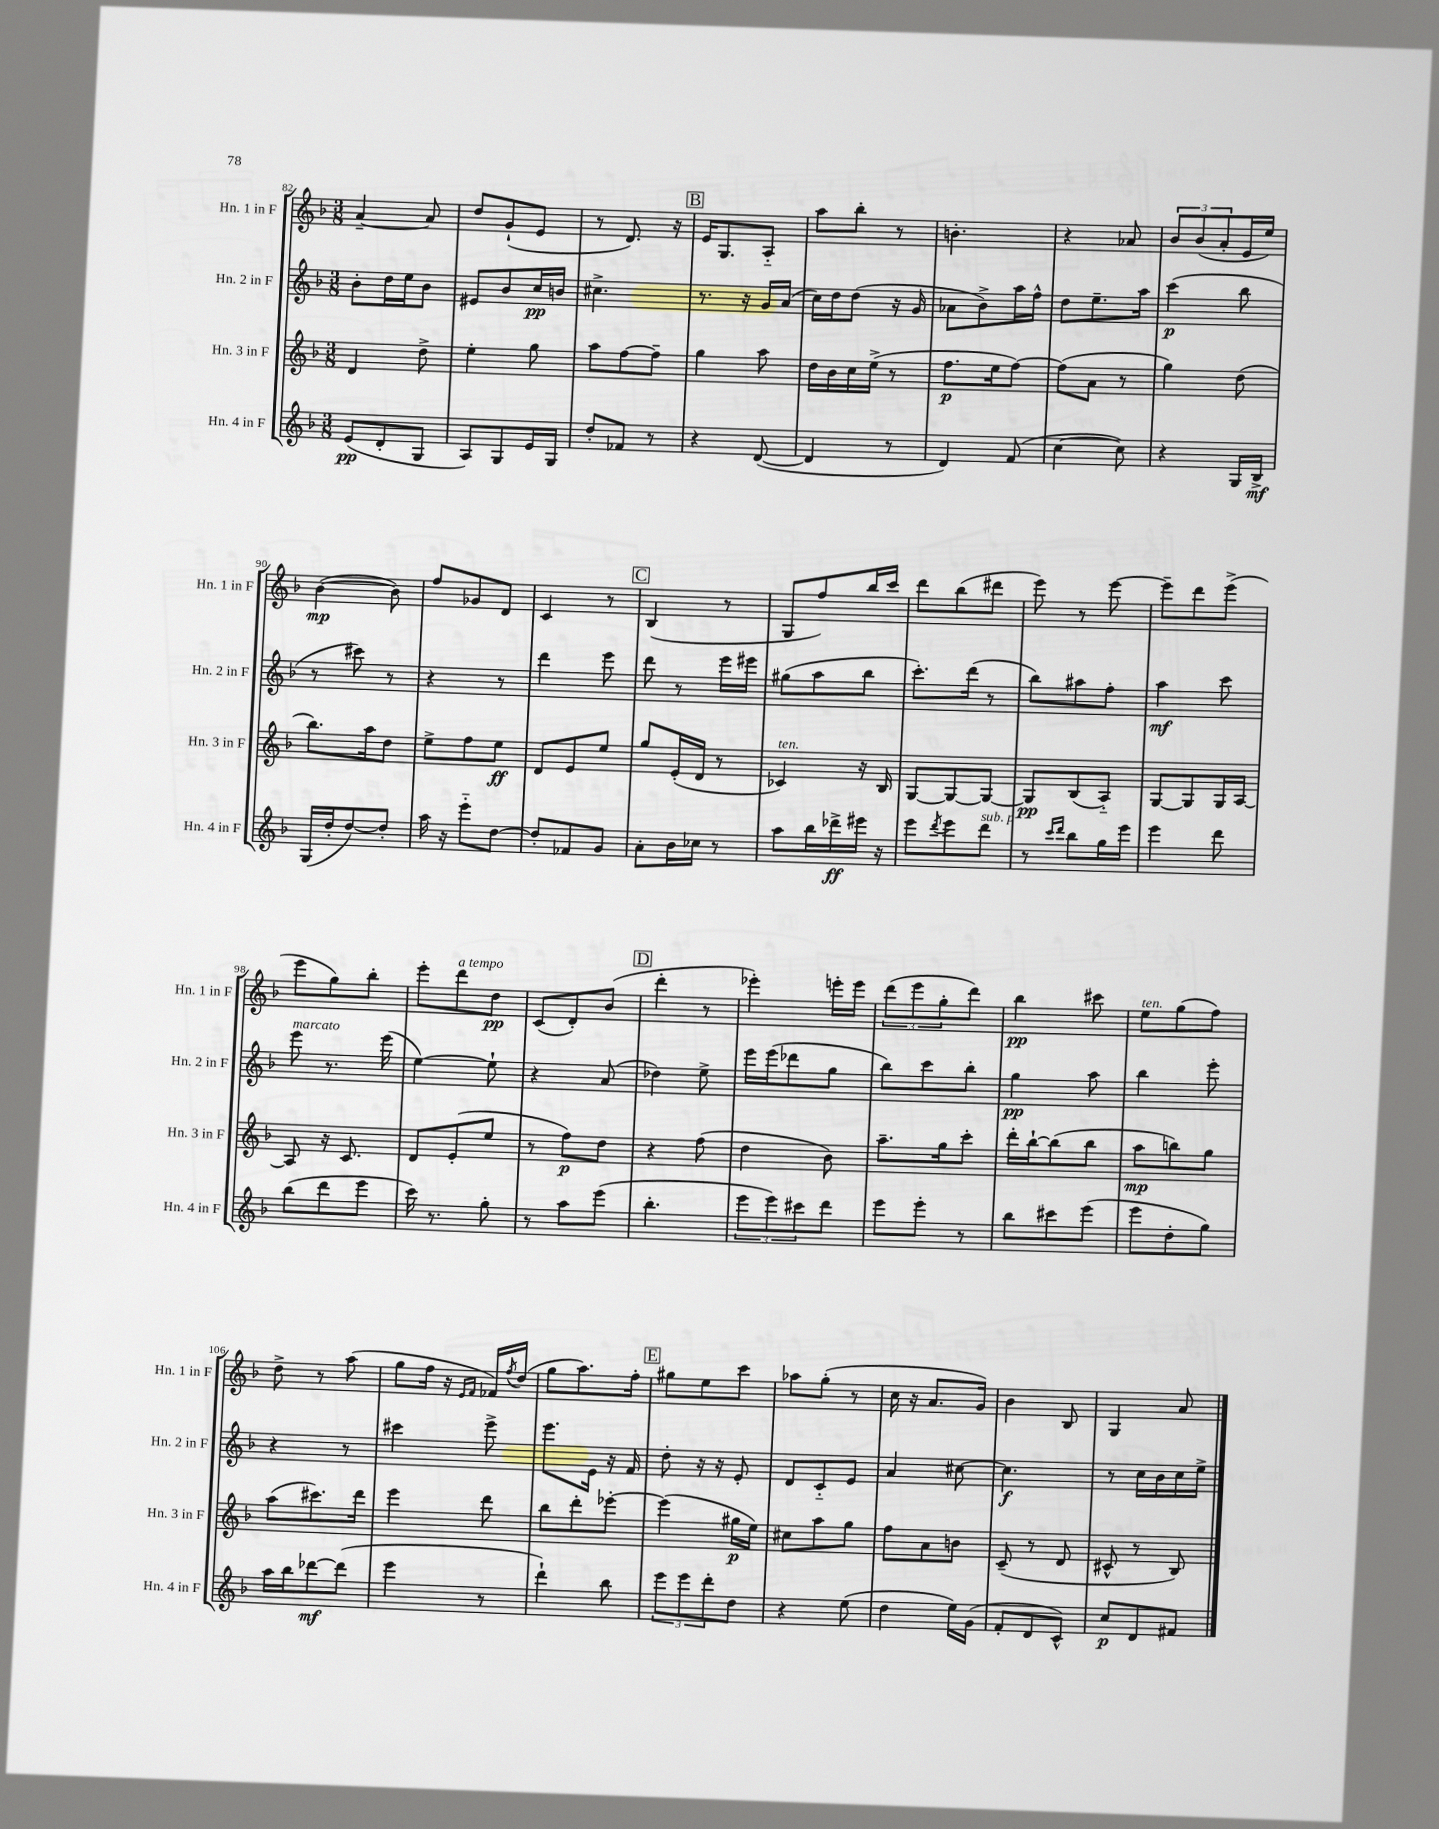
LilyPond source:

<<
\new StaffGroup <<
\new Staff = "s0" \with { instrumentName = "Hn. 1 in F" shortInstrumentName = "Hn. 1 in F" } {
    \clef treble \key f \major \numericTimeSignature \time 3/8
    a'4~-- a'8 |
    d''8 g'8-!( e'8 |
    r8 d'8.) r16 |
    \mark \markup { \box "B" } e'16 g8. a8-_ |
    a''8 bes''8-. r8 |
    b'4.-. |
    r4 aes'8 |
    \tuplet 3/2 { bes'8 bes'8( a'8-. } e'16 e''16) |
    bes'4~\mp( bes'8) |
    f''8 ges'8 d'8 |
    c'4 r8 |
    \mark \markup { \box "C" } bes4( r8 |
    g8 f''8) bes''16 c'''16 |
    d'''8 bes''8( dis'''8 |
    e'''8) r8 e'''8~ |
    e'''8-- d'''8 e'''8->( |
    e'''8 g''8) bes''8-. |
    e'''8-. d'''8^\markup { \italic "a tempo" } d''8\pp |
    c'8( d'8-.) bes'8( |
    \mark \markup { \box "D" } d'''4-. r8 |
    ees'''4-.) e'''16-. e'''16 |
    \tuplet 3/2 { d'''8( e'''8 g''8-. } d'''8) |
    bes''4\pp cis'''8 |
    e''8^\markup { \italic "ten." } g''8( f''8) |
    d''8-> r8 a''8( |
    g''8 f''16 r16 \grace { e'16 f'16 } fes'16) \acciaccatura { f''8 } d''16( |
    g''8 a''8.) f''16-. |
    \mark \markup { \box "E" } gis''8 e''8 c'''8 |
    aes''8 g''8-.( r8 |
    c''16 r16 a'8. g'16) |
    bes'4 bes8 |
    g4 a'8 \bar "|." |
}
\new Staff = "s1" \with { instrumentName = "Hn. 2 in F" shortInstrumentName = "Hn. 2 in F" } {
    \clef treble \key f \major \numericTimeSignature \time 3/8
    bes'8-. d''16 e''16 bes'8 |
    eis'8 bes'8 c''16\pp b'16 |
    cis''4.-> |
    \mark \markup { \box "B" } r8. r16 g'16 a'16( |
    c''16) d''16 d''8( r16 g'16 |
    aes'8 bes'8->) a''16 f''16-^ |
    d''8 e''8.-- a''16 |
    c'''4\p( bes''8 |
    r8 cis'''8) r8 |
    r4 r8 |
    d'''4 e'''8 |
    \mark \markup { \box "C" } d'''8 r8 e'''16 eis'''16 |
    gis''8( a''8 bes''8 |
    c'''8.-.) d'''16( r8 |
    bes''8) ais''8 f''8-. |
    a''4\mf c'''8 |
    e'''8^\markup { \italic "marcato" } r8. e'''16( |
    e''4~) e''8-! |
    r4 a'8( |
    \mark \markup { \box "D" } des''4) e''8-> |
    e'''16 e'''16( des'''8 g''8 |
    bes''8) c'''8 bes''8-. |
    g''4\pp a''8 |
    bes''4 e'''8-. |
    r4 r8 |
    cis'''4 e'''8-> |
    e'''8. e'16 r16 f'16 |
    \mark \markup { \box "E" } d''8-. r16 r16 e'8-. |
    d'8 c'8-_ e'8 |
    a'4 cis''8~ |
    cis''4.\f |
    r8 c''16 bes'16 c''16 e''16-> \bar "|." |
}
\new Staff = "s2" \with { instrumentName = "Hn. 3 in F" shortInstrumentName = "Hn. 3 in F" } {
    \clef treble \key f \major \numericTimeSignature \time 3/8
    d'4 d''8-> |
    e''4-. g''8 |
    a''8 f''8~ f''8-- |
    \mark \markup { \box "B" } g''4 a''8 |
    d''16 bes'16 c''16 e''16->( r8 |
    f''8.\p e''16 f''8~) |
    f''8( a'8 r8 |
    g''4) d''8( |
    bes''8.) a''16 d''8 |
    e''8-> f''8 e''8\ff |
    d'8 e'8 e''8 |
    \mark \markup { \box "C" } g''8 e'16-.( d'16 r8 |
    ces'4^\markup { \italic "ten." }) r16 bes16 |
    g8~ g8~ g8~ |
    g8\pp bes8( a8-_) |
    g8~ g8 g16 a16~ |
    a8 r16 c'8. |
    d'8 e'8-.( e''8 |
    r8 f''8\p) d''8 |
    \mark \markup { \box "D" } r4 f''8( |
    d''4 bes'8) |
    a''8.-- g''16 c'''8-. |
    d'''16-. bes''16~-! bes''8( bes''8 |
    a''8\mp b''8) g''8 |
    a''8( cis'''8.) d'''16 |
    e'''4 d'''8 |
    bes''8 d'''8-. ees'''8~-. |
    \mark \markup { \box "E" } ees'''4( gis''16\p e''16) |
    cis''8 a''8 g''8 |
    f''8 a'8 b'8 |
    c'8--( r8 d'8 |
    cis'8-^ r8 bes8) \bar "|." |
}
\new Staff = "s3" \with { instrumentName = "Hn. 4 in F" shortInstrumentName = "Hn. 4 in F" } {
    \clef treble \key f \major \numericTimeSignature \time 3/8
    e'8\pp( d'8-. g8 |
    a8) g8 e'16 g16 |
    d''8-. fes'8 r8 |
    \mark \markup { \box "B" } r4 d'8~( |
    d'4 r8 |
    d'4) f'8( |
    c''4~ c''8) |
    r4 g16 bes16->\mf |
    g16( d''16-. d''8~) d''8-. |
    a''16 r16 e'''8-_ d''8~ |
    d''8-. fes'8 g'8 |
    \mark \markup { \box "C" } a'8-. bes'16 ces''16 r8 |
    a''8 bes''16 des'''16->\ff eis'''16 r16 |
    e'''8 \acciaccatura { d'''8 } e'''8 d'''8^\markup { \italic "sub. p" } |
    r8 \grace { c'''16 d'''16 } bes''8 g''16 e'''16 |
    e'''4 d'''8 |
    bes''8( d'''8 e'''8 |
    c'''16) r8. g''8-. |
    r8 a''8 e'''8( |
    \mark \markup { \box "D" } bes''4.-. |
    \tuplet 3/2 { e'''8 e'''8) cis'''8 } d'''8 |
    e'''8 e'''8-. r8 |
    bes''8 cis'''8 e'''8( |
    e'''8 d''8-. g''8) |
    a''16 bes''16 des'''8~\mf des'''8( |
    e'''4 r8 |
    d'''4-!) bes''8 |
    \mark \markup { \box "E" } \tuplet 3/2 { e'''8 e'''8 d'''8-. } d''8 |
    r4 e''8( |
    d''4 e''16) g'16( |
    f'8-. d'8 c'8-^) |
    c''8\p d'8 fis'8 \bar "|." |
}
>>
>>
\layout { \context { \Score currentBarNumber = #82 } }
